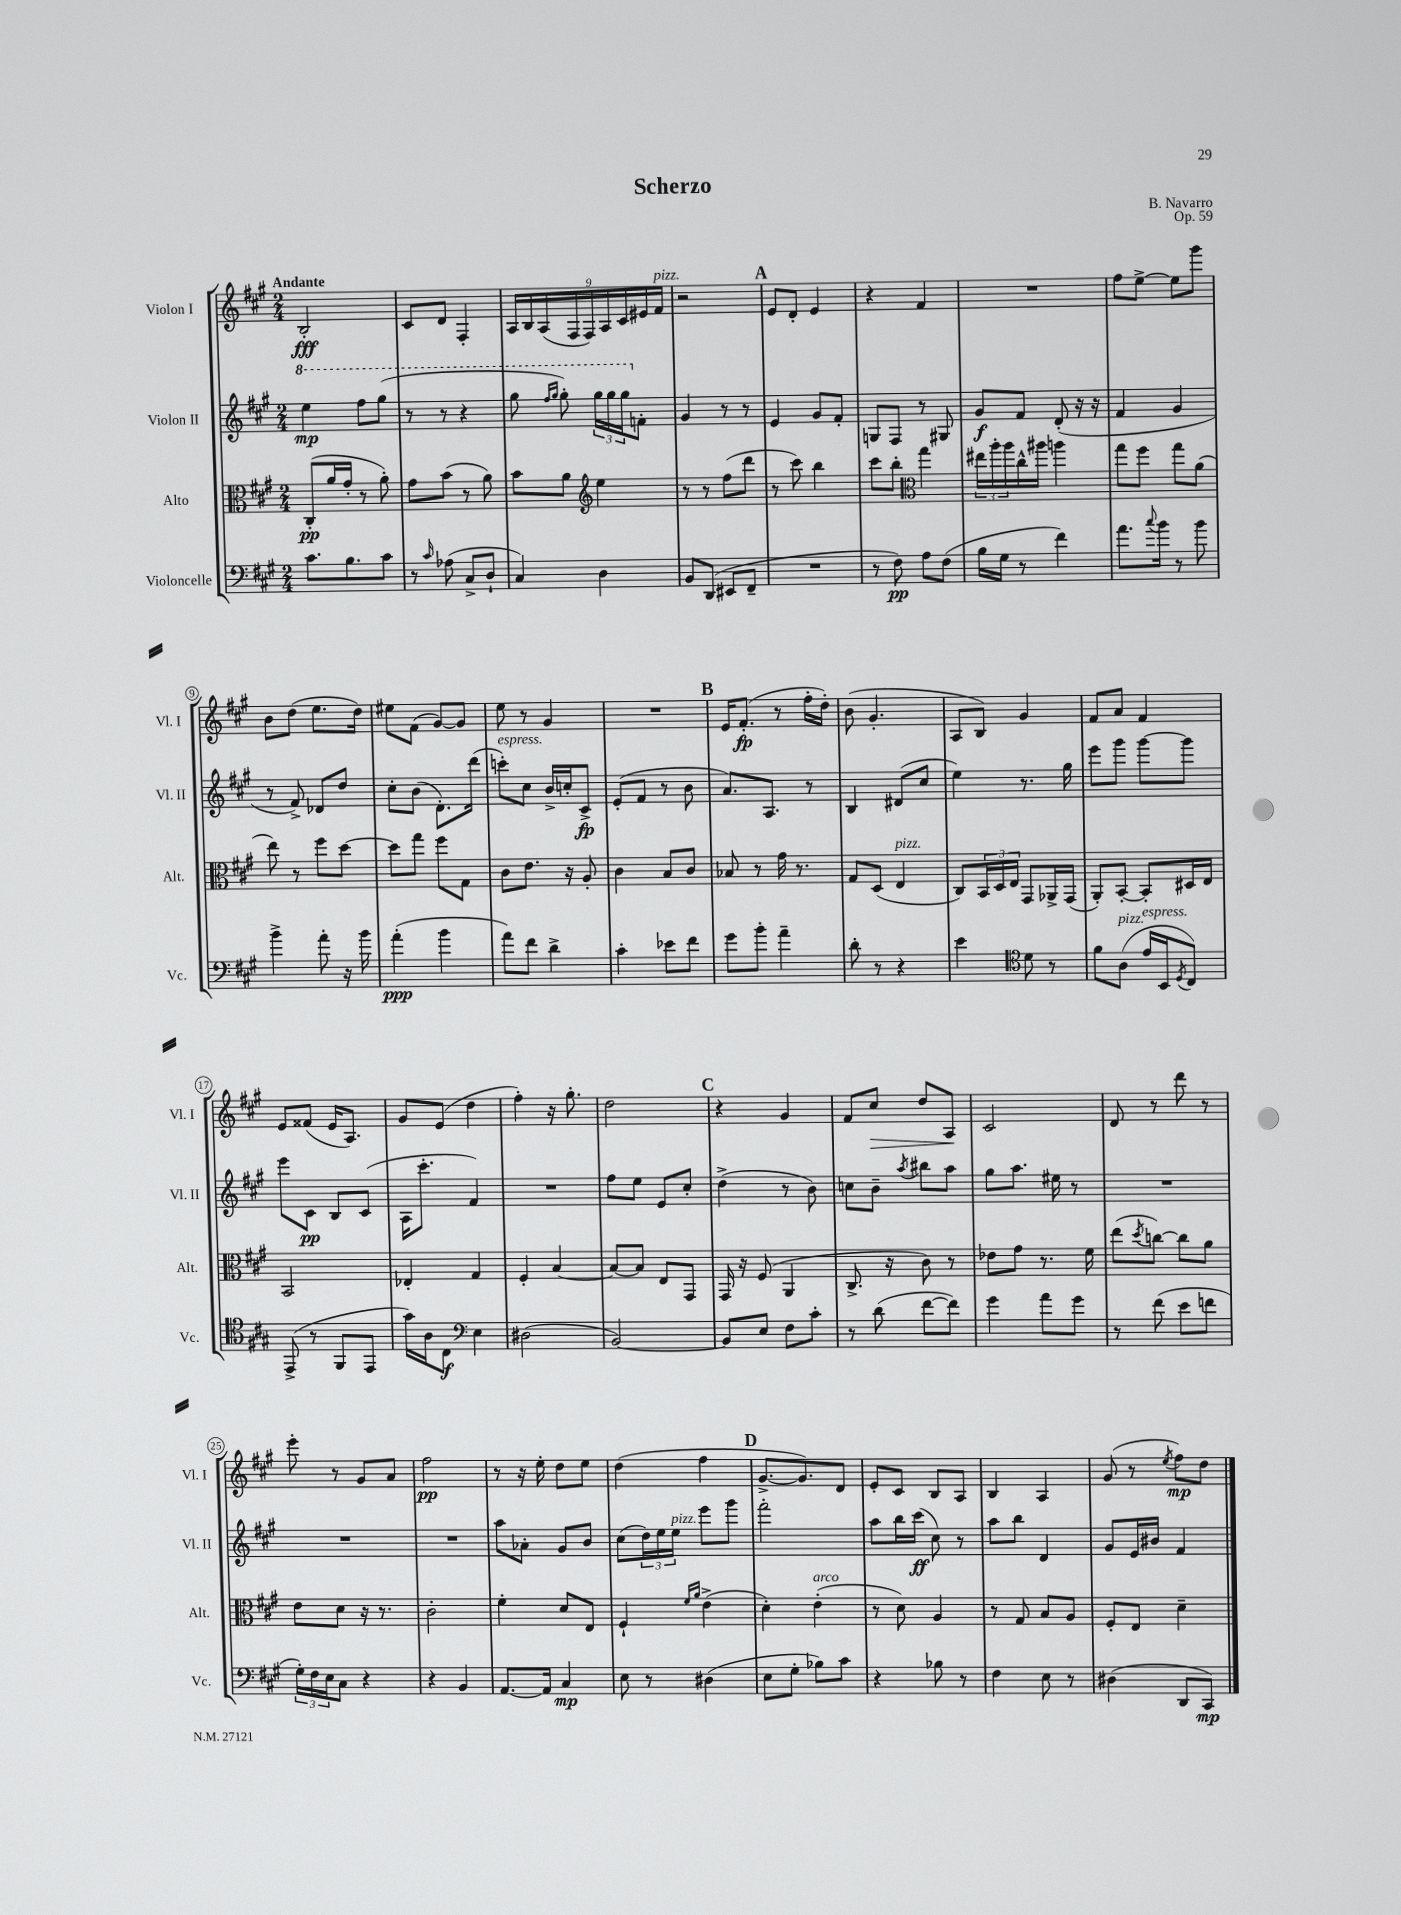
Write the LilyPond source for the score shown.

\header { title = "Scherzo" composer = "B. Navarro" opus = "Op. 59" }
<<
\new StaffGroup <<
\new Staff = "s0" \with { instrumentName = "Violon I" shortInstrumentName = "Vl. I" } {
    \clef treble \key a \major \numericTimeSignature \time 2/4 \tempo "Andante"
    b2-.\fff |
    cis'8 d'8 fis4-. |
    \tuplet 9/8 { a16 b16 a16( fis16 fis16) a16 cis'16 eis'16 fis'16^\markup { \italic "pizz." } } |
    r2 |
    \mark \markup { \bold "A" } e'8 d'8-. e'4 |
    r4 fis'4 |
    R2 |
    fis''8 e''8~-> e''8 gis'''8 |
    b'8 d''8( e''8. d''16) |
    eis''8 fis'8( gis'8~) gis'8 |
    e''8 r8 gis'4 |
    R2 |
    \mark \markup { \bold "B" } e'16 fis'8.-.\fp( r8 fis''16-. d''16-.) |
    b'8( gis'4.-. |
    a8 b8) gis'4 |
    fis'8 a'8 fis'4 |
    e'8 fisis'8( e'16 a8.) |
    gis'8 e'8( d''4 |
    fis''4-.) r16 gis''8.-. |
    d''2 |
    \mark \markup { \bold "C" } r4 gis'4 |
    fis'8 cis''8\> d''8 a8\! |
    cis'2 |
    d'8 r8 d'''8 r8 |
    e'''8-. r8 gis'8 a'8 |
    fis''2\pp |
    r8 r16 e''16-. d''8 e''8 |
    d''4( fis''4 |
    \mark \markup { \bold "D" } gis'8.~-> gis'8.) d'8 |
    e'8-. cis'8 b8 a8 |
    b4 a4 |
    gis'8( r8 \acciaccatura { e''8 } fis''8\mp) d''8 \bar "|." |
}
\new Staff = "s1" \with { instrumentName = "Violon II" shortInstrumentName = "Vl. II" } {
    \clef treble \key a \major \numericTimeSignature \time 2/4
    \ottava #1 e'''4\mp fis'''8 gis'''8( |
    r8 r8 r4 |
    gis'''8 \grace { fis'''16 gis'''16 } gis'''8-.) \tuplet 3/2 { gis'''16 gis'''16 gis'''16 \ottava #0 } f'8-. |
    gis'4 r8 r8 |
    \mark \markup { \bold "A" } e'4 gis'8 fis'8-. |
    g8 fis8 r8 gis8 |
    gis'8\f fis'8 d'8-.( r16 r16 |
    fis'4 gis'4 |
    r8 fis'8->) des'8 d''8 |
    cis''8-. b'8( d'8.-.) d'''16( |
    c'''8-.^\markup { \italic "espress." }) cis''8 b'16-> c''16-. cis'8->\fp |
    e'8-.( fis'8 r8 b'8 |
    \mark \markup { \bold "B" } a'8.) a8. r8 |
    b4 dis'8( cis''8 |
    e''4) r8. gis''16 |
    e'''8 gis'''8 gis'''8~ gis'''8 |
    e'''8 cis'8\pp b8 cis'8( |
    a16 cis'''8.-. fis'4) |
    R2 |
    fis''8 e''8 e'8 cis''8-. |
    \mark \markup { \bold "C" } d''4->( r8 b'8) |
    c''8 b'8-- \acciaccatura { a''8 } bis''8 a''8 |
    gis''8 a''8. eis''16 r8 |
    R2 |
    R2 |
    R2 |
    a''8 aes'8-. gis'8 b'8 |
    cis''8( \tuplet 3/2 { d''16) e''16 e''16^\markup { \italic "pizz." } } e'''8 gis'''8 |
    \mark \markup { \bold "D" } fis'''2-. |
    a''8 b''16 cis'''16\ff( cis''8) r8 |
    a''8 b''8 d'4 |
    gis'8 e'16 bis'16 fis'4 \bar "|." |
}
\new Staff = "s2" \with { instrumentName = "Alto" shortInstrumentName = "Alt." } {
    \clef alto \key a \major \numericTimeSignature \time 2/4
    cis8-.\pp( a'16 gis'16-. r8 a'8-.) |
    gis'8 b'8( r8 a'8) |
    b'8 a'8 \clef treble e''4 |
    r8 r8 fis''8( d'''8 |
    \mark \markup { \bold "A" } r8 cis'''8) b''4 |
    cis'''8 b''8-. \clef alto gis''4 |
    \tuplet 3/2 { eis''16 a''16-. a''16 } cis''16-^ ais''16 a''4 |
    gis''8 fis''8 gis''8 a'8( |
    e''8) r8 fis''8 d''8~ |
    d''8 gis''8 fis''8 gis8 |
    cis'8 e'8. r16 a8-. |
    cis'4 b8 cis'8 |
    \mark \markup { \bold "B" } bes8 r8 gis'16 r8. |
    gis8 d8( e4^\markup { \italic "pizz." } |
    cis8) \tuplet 3/2 { b,16 d16 e16 } gis,8 aes,16-> gis,16( |
    a,8-.) b,8~-. b,8-. dis16 e16 |
    b,2 |
    ees4-. gis4 |
    fis4-. b4~ |
    b8~ b8 e8 gis,8 |
    \mark \markup { \bold "C" } gis,16 r16 fis8( a,4 |
    cis8.-> r16 cis'8) r8 |
    ees'8 gis'8 r8. fis'16 |
    e''8( \acciaccatura { d''8 } c''8~) c''8 a'8 |
    e'8 d'8 r16 r8. |
    cis'2-. |
    fis'4-. d'8 e8 |
    fis4-! \grace { fis'16 a'16 } e'4->( |
    \mark \markup { \bold "D" } d'4-.) e'4-.^\markup { \italic "arco" }( |
    r8 d'8) a4 |
    r8 gis8 b8 a8 |
    fis8-. e8 d'4-- \bar "|." |
}
\new Staff = "s3" \with { instrumentName = "Violoncelle" shortInstrumentName = "Vc." } {
    \clef bass \key a \major \numericTimeSignature \time 2/4
    cis'8. b8. cis'8 |
    r8 \grace { cis'16 } aes8( cis8-> d8-! |
    cis4) d4 |
    b,8 d,8( eis,8 fis,8-- |
    \mark \markup { \bold "A" } R2 |
    r8 fis8\pp) a8 fis8( |
    b16 gis16 r8 fis'4) |
    a'8. \appoggiatura { cis''8 } b'16 r8 b'8 |
    b'4-> a'8-. r16 b'16 |
    a'4-.\ppp( b'4 |
    a'8) fis'8 d'4-> |
    cis'4-. ees'8 fis'8 |
    \mark \markup { \bold "B" } gis'8 b'8-. a'4-- |
    d'8-. r8 r4 |
    e'4 \clef tenor d'8 r8 |
    fis'8 a8^\markup { \italic "pizz." }( e'16^\markup { \italic "espress." } b,16 \acciaccatura { d8 } cis8) |
    e,8->( r8 fis,8 e,8 |
    gis'16) a16 cis8\f \clef bass e4 |
    dis2( |
    b,2~) |
    \mark \markup { \bold "C" } b,8 e8 fis8 cis'8-. |
    r8 d'8( fis'8~ fis'8) |
    gis'4 a'8 gis'8 |
    r8 fis'8( e'8 f'8 |
    \tuplet 3/2 { gis16-.) fis16 e16 } cis8 r4 |
    r4 b,4 |
    a,8.~ a,16 cis4\mp |
    e8 r8 dis4( |
    \mark \markup { \bold "D" } e8 gis8-. bes8) cis'8 |
    r4 bes8 r8 |
    fis4 e8 r8 |
    dis4( d,8 cis,8\mp) \bar "|." |
}
>>
>>
\layout { \context { \Score \override BarNumber.stencil = #(make-stencil-circler 0.1 0.3 ly:text-interface::print) } }
